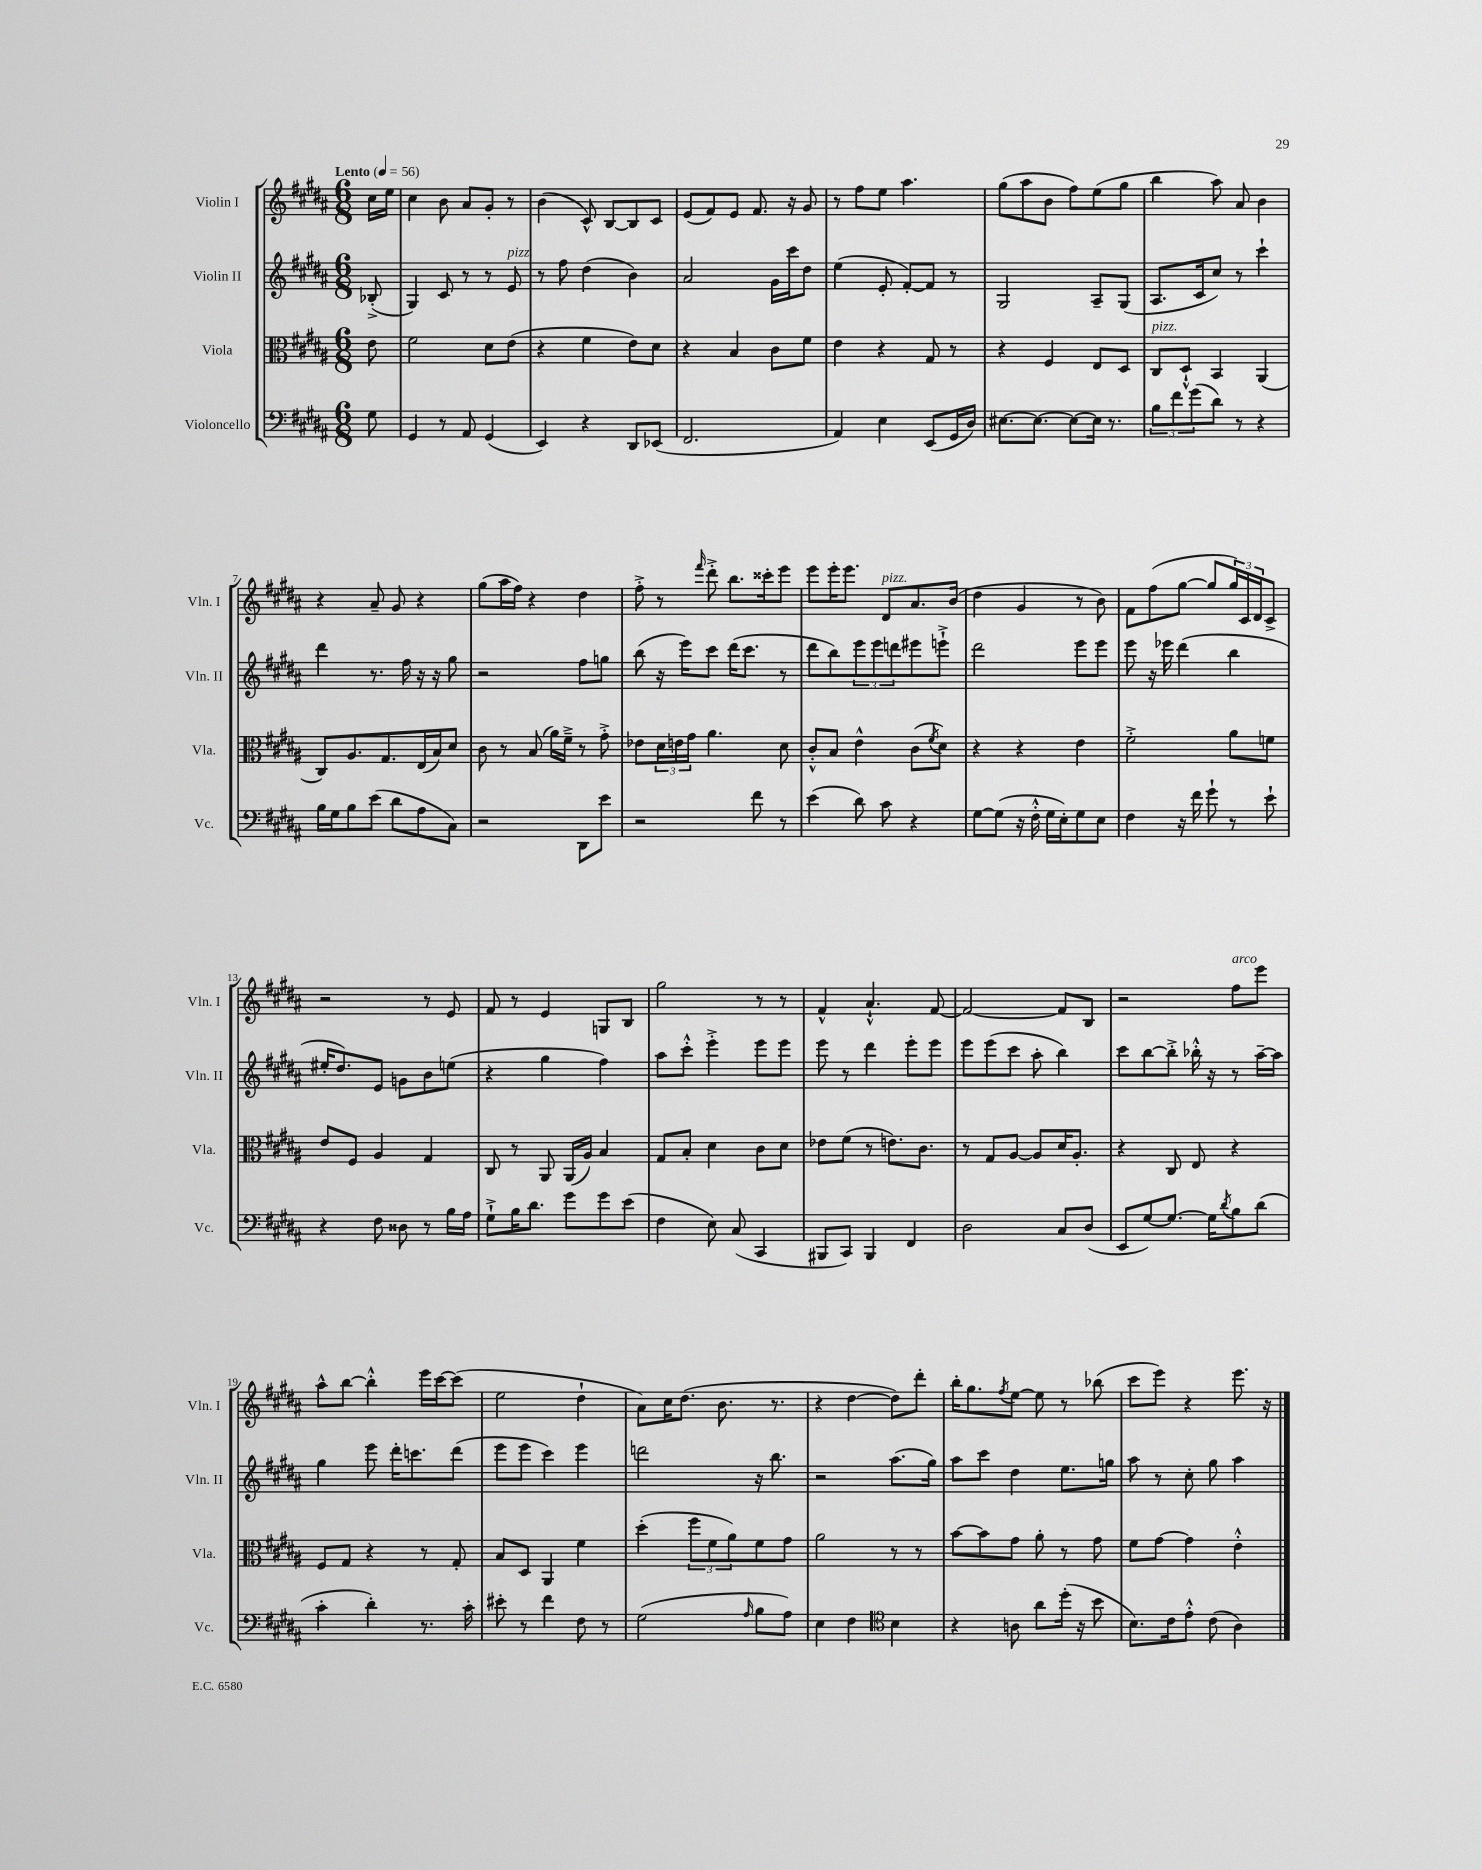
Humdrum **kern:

**kern	**kern	**kern	**kern
*staff4	*staff3	*staff2	*staff1
*clefF4	*clefC3	*clefG2	*clefG2
*k[f#c#g#d#a#]	*k[f#c#g#d#a#]	*k[f#c#g#d#a#]	*k[f#c#g#d#a#]
*M6/8	*M6/8	*M6/8	*M6/8
*MM56	*MM56	*MM56	*MM56
8G#\	8e\	(8B-'^/	16cc#\LL
.	.	.	16ee\JJ
=	=	=	=
4GG#/	2f#\	4G#/)	4cc#\
8r	.	8c#/	8b\
8AA#/	.	8r	8a#/L
(4GG#/	8d#\L	8r	8g#'/J
.	(8e\J	8e/	8r
=	=	=	=
4EE/)	4r	8r	(4b\
.	.	8ff#\	.
4r	4f#\	(4dd#\	8c#^^/)
.	.	.	[8B/L
8DD#/L	8e\L)	4b\)	8B/]
(8EE-/J	8d#\J	.	8c#/J
=	=	=	=
2.FF#/	4r	2a#/	(8e/L
.	.	.	8f#/)
.	4B/	.	8e/J
.	.	.	8.f#/
.	8c#\L	16g#\LL	.
.	.	16ccc#\J	16r
.	8f#\J	8dd#\J	8g#/
=	=	=	=
4AA#/)	4e\	(4ee\	8r
.	.	.	8ff#\L
4E\	4r	8e'/	8ee\J
.	.	[8f#'/L)	4.aa#\
(8EE/L	8G#/	8f#/]J	.
16GG#/L	8r	8r	.
16D#/JJ)	.	.	.
=	=	=	=
[8.E#\L	4r	2G#/	(8gg#\L
.	.	.	8aa#\
8.E#\_J	.	.	.
.	4F#/	.	8b\J
8E#\_L	.	.	8ff#\L)
16E#\]Jk	8E/L	8A#~/L	(8ee\
8.r	.	.	.
.	8D#/J	(8G#/J	8gg#\J
=	=	=	=
12B\L	8C#/L	8.A#/L	4bb\
12f#\	.	.	.
.	8D#`^^/J	.	.
(12g#\	.	.	.
.	.	16c#/k	.
8d#\J)	4BB/	8cc#/J)	8aa#\)
8r	.	8r	8a#/
4r	(4AA#/	4ccc#`\	4b\
=	=	=	=
16B\LL	8C#/L)	4ddd#\	4r
16G#\J	.	.	.
8B\	8.A#/	.	.
(8e\J	.	8.r	8a#~/
.	8.G#/	.	.
8d#\L	.	.	8g#/
.	.	16ff#\	.
8A#\	(16E/L	16r	4r
.	16B/J)	16r	.
8C#\J)	8d#/J	8gg#\	.
=	=	=	=
2r	8c#\	2r	(8gg#\L
.	8r	.	16aa#\L
.	.	.	16ff#\JJ)
.	(8B/	.	4r
.	16a#\LL)	.	.
.	16f#~^\JJ	.	.
8DD#\L	8r	8ff#\L	4dd#\
8e\J	8g#'^\	8gg\J	.
=	=	=	=
2r	8e-\L	(8bb\	8ff#'^\
.	24d#\L	16r	8r
.	24e\	.	.
.	.	16eee\LK)	.
.	24g#\JJ	.	.
.	.	.	16qqfff#/
.	4.a#\	8ccc#\J	8ddd#'^\
.	.	(16ddd#\LK	8.bb\L
.	.	8.ccc#\J	.
8f#\	.	.	.
.	.	.	16ccc##'\k
8r	8d#\	8r	8eee\J
=	=	=	=
(4e\	8c#'^^/L	8ddd#\L	8eee\L
.	8B/J	8bb\)	16eee'\K
.	.	.	8.eee\J
8d#\)	4e^^\	12eee\	.
.	.	12eee\	.
8c#\	.	.	8d#/L
.	.	12ddd\	.
4r	(8c#\L	8eee#\	8.a#/
.	8qf#/	.	.
.	8d#\J)	8eee`^\J	.
.	.	.	(16b/Jk
=	=	=	=
[8G#\L	4r	2ddd#\	4dd#\
(8G#\]J	.	.	.
16r	4r	.	4g#/
16F#'^^\	.	.	.
16G#\LL	.	.	.
16E'\J)	.	.	.
8G#\	4e\	8eee\L	8r
8E\J	.	8eee\J	8b\)
=	=	=	=
4F#\	2f#'^\	8eee\	8f#\L
.	.	16r	(8ff#\
.	.	16eee-\	.
16r	.	(4ddd#\	[8gg#\J
16f#\	.	.	.
8g#`\	.	.	8gg#/]L
8r	8a#\L	4bb\	24gg#/L)
.	.	.	24c#/
.	.	.	24d#/J
8e`\	8f\J	.	8c#^/J
=	=	=	=
4r	8e/L	16ee#'/LK	2r
.	.	8.dd#/)	.
.	8F#/J	.	.
8F#\	4A#/	8e/J	.
8D##\	.	8g\L	.
8r	4G#/	8b\	8r
16B\LL	.	(8ee\J	8e/
16A#\JJ	.	.	.
=	=	=	=
8G#`^\L	8C#/	4r	8f#/
16B\K	8r	.	8r
8.d#\J	.	.	.
.	8AA#/	4gg#\	4e/
8g#\L	(16AA#/LL	.	.
.	16A#/JJ)	.	.
8g#\	4B/	4ff#\)	8G/L
(8e\J	.	.	8B/J
=	=	=	=
4F#\	8G#/L	8aa#\L	2gg#\
.	8B'/J	8ccc#'^^\J	.
8E\)	4d#\	4eee'^\	.
(8C#/	.	.	.
4CC#/	8c#\L	8eee\L	8r
.	8d#\J	8eee\J	8r
=	=	=	=
8BBB#/L	8e-\L	8eee\	4f#^^/
8CC#/J)	(8f#\J	8r	.
4BBB#/	8r	4ddd#\	4.a#`^^/
.	8.e\L)	.	.
4FF#/	.	8eee'\L	.
.	8.c#\J	.	.
.	.	8eee\J	[8f#/
=	=	=	=
2D#\	8r	8eee\L	2f#/_
.	8G#/L	(8eee\	.
.	[8A#/J	8ccc#\J	.
.	8A#/]L	8aa#'\	.
8C#/L	16d#/K	4bb\)	8f#/]L
.	8.A#'/J	.	.
(8D#/J	.	.	8B/J
=	=	=	=
8EE/L	4r	8ccc#\L	2r
[8G#/)	.	[8bb\	.
8.G#/_J	8C#/	8bb'^\]J	.
.	8E/	16bb-'^^\	.
16G#\]LK	.	16r	.
8qd#/	.	.	.
8B\	4r	8r	8ff#\L
(8d#\J	.	[16aa#~\LL	8eee\J
.	.	16aa#\]JJ	.
=	=	=	=
4c#'\	8F#/L	4gg#\	8aa#^^\L
.	8G#/J	.	[8bb\J
4d#'\)	4r	8eee\	4bb'^^\]
.	.	16ddd#'\LK	.
.	.	8.ccc\	.
8.r	8r	.	16eee\LL
.	.	.	[16ccc#\J
.	8G#'/	(8ddd#\J	(8ccc#\]J
16c#'\	.	.	.
=	=	=	=
8e#'\	8B/L	8eee\L	2ee\
8r	8D#/J	8eee\J	.
4f#\	4AA#/	4ccc#\)	.
8F#\	4f#\	4eee\	4dd#`\
8r	.	.	.
=	=	=	=
(2G#\	(4dd#'\	2ddd\	8a#\L)
.	.	.	16cc#\K
.	.	.	(8.dd#\J
.	12ff#\L	.	.
.	12f#\	.	.
.	.	.	8.b\
.	12a#\)	.	.
16qqA#/	.	.	.
8B\L	8f#\	16r	.
.	.	8.bb\	8.r
8A#\J)	8g#\J	.	.
=	=	=	=
4E\	2a#\	2r	4r
4F#\	.	.	[4dd#\
*clefC4	*	*	*
4B\	8r	(8.aa#\L	8dd#\]L)
.	8r	.	8ddd#'\J
.	.	16gg#\Jk)	.
=	=	=	=
4r	[8b\L	8aa#\L	16bb'\LK
.	.	.	8.gg#\
.	8b\]	8ccc#\J	.
.	.	.	8qff#/
8A\	8g#\J	4dd#\	[8ee\J
8a#\L	8a#'\	.	8ee\]
(16dd#'\Jk	8r	8.ee\L	8r
16r	.	.	.
8b\	8g#\	.	(8bb-\
.	.	16gg\Jk	.
=	=	=	=
8.B\L)	8f#\L	8aa#\	8ccc#\L
.	[8g#\J	8r	8eee\J)
16c#\k	.	.	.
8e'^^\J	4g#\]	8cc#'\	4r
(8c#\	.	8gg#\	.
4A#\)	4e'^^\	4aa#\	8.eee\
.	.	.	16r
==	==	==	==
*-	*-	*-	*-
